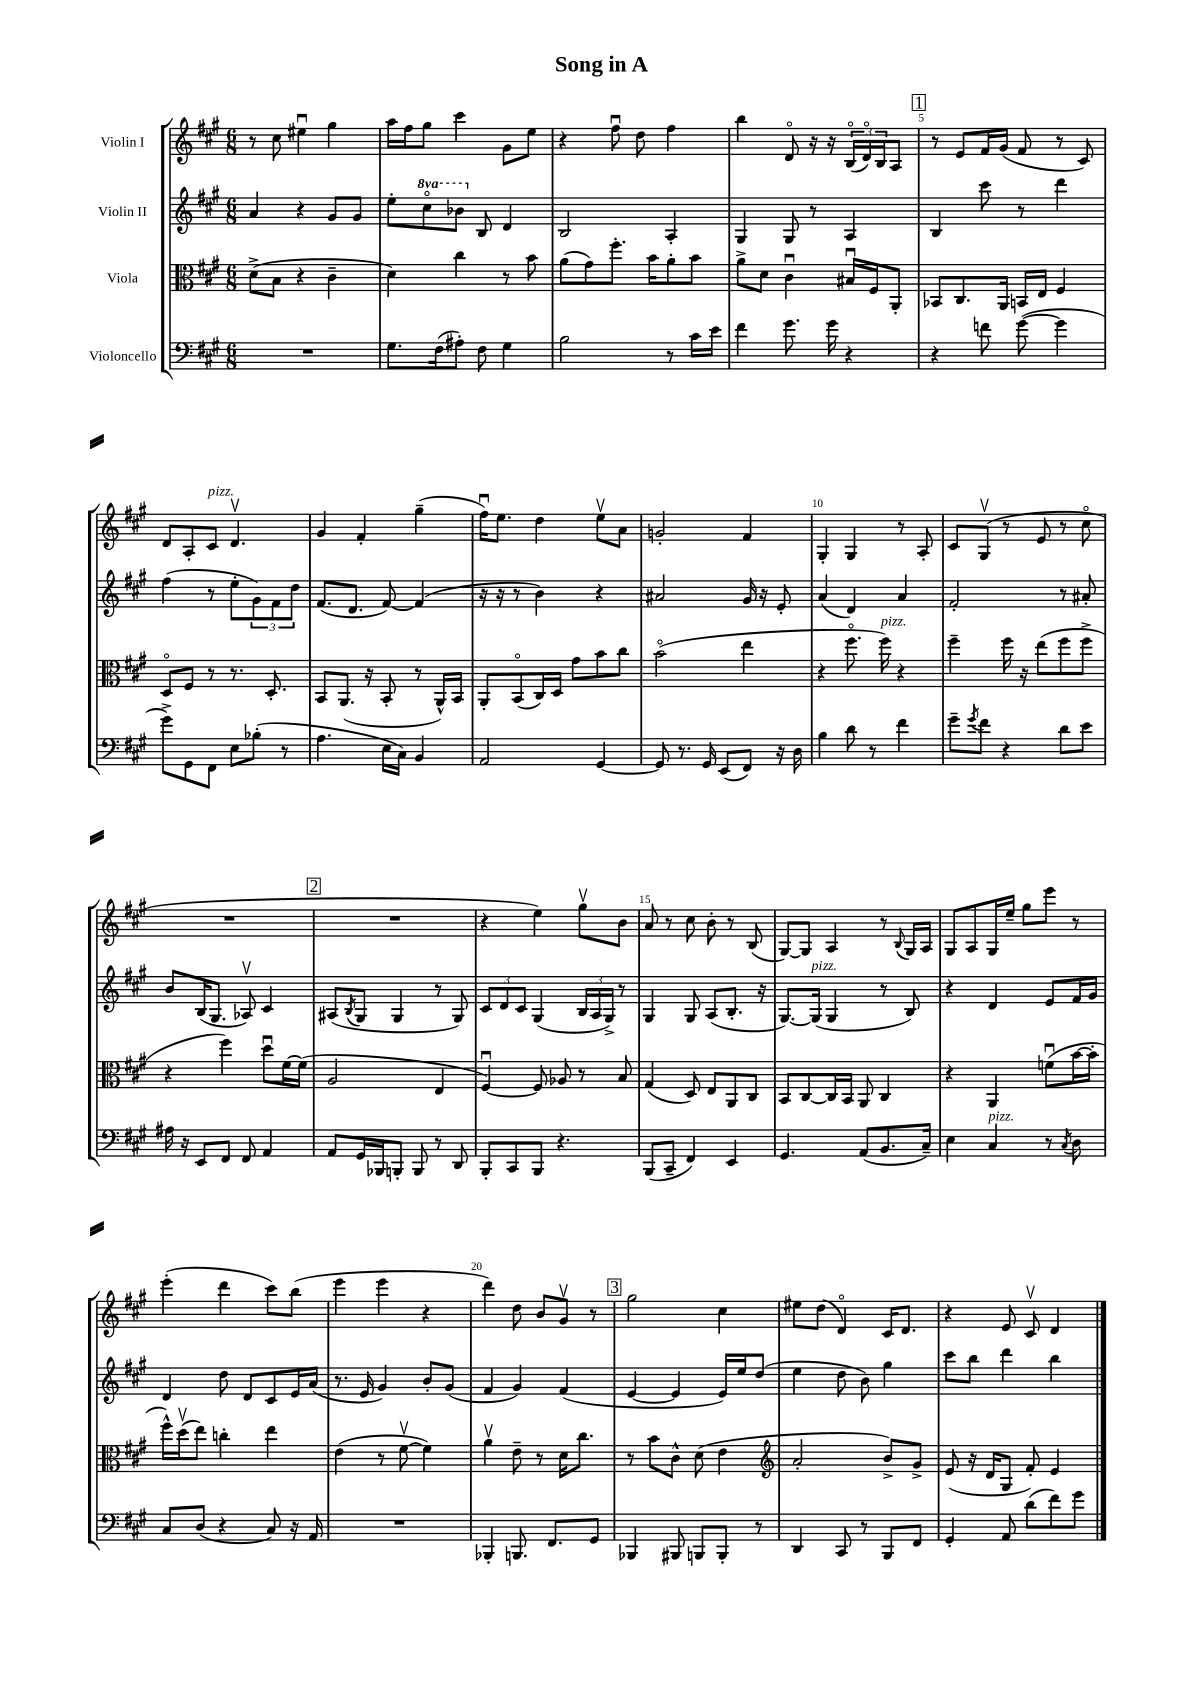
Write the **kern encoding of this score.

**kern	**kern	**kern	**kern
*staff4	*staff3	*staff2	*staff1
*clefF4	*clefC3	*clefG2	*clefG2
*k[f#c#g#]	*k[f#c#g#]	*k[f#c#g#]	*k[f#c#g#]
*M6/8	*M6/8	*M6/8	*M6/8
2.r	(8d^	4a	8r
.	8B	.	8cc#
.	4r	4r	4ee#u
.	4c#~	8g#	4gg#
.	.	8g#	.
=	=	=	=
8.G#	4d)	8ee'	16aa
.	.	.	16ff#
.	.	8ccc#o	8gg#
(16F#	.	.	.
8A#')	4cc#	8bb-	4ccc#
8F#	.	8B	.
4G#	8r	4d	8g#
.	8b	.	8ee
=	=	=	=
2B	(8a	2B	4r
.	8g#)	.	.
.	8.ff#'	.	8ff#u
.	.	.	8dd
.	16b	.	.
8r	8a'	4A'	4ff#
16c#	8b	.	.
16e	.	.	.
=	=	=	=
4f#	8a^	4G#	4bb
.	8d	.	.
8.g#	4c#u	8G#	8do
.	.	8r	16r
16g#	.	.	16r
4r	16B#u	4A	(24Bo
.	.	.	24do)
.	16F#	.	.
.	.	.	24B
.	8AA'	.	8A
=	=	=	=
4r	8BB-	4B	8r
.	8.C#	.	8e
8f	.	8ccc#	16f#
.	16AA	.	(16g#
([8g#	16BB	8r	8f#
.	16E	.	.
4g#]	4F#	4ddd	8r
.	.	.	8c#)
=	=	=	=
8g#^)	8Do	(4ff#	8d
8GG#	8F#	.	8A'
8FF#	8r	8r	8c#
8E	8.r	8ee'	4.dv
(8B-'	.	12g#)	.
.	8.D'	.	.
.	.	12f#	.
8r	.	.	.
.	.	12dd	.
=	=	=	=
4.A	8BB	(8.f#	4g#
.	(8.AA	.	.
.	.	8.d	.
.	.	.	4f#'
.	16r	.	.
16E	8BB'	[8f#)	.
16C#)	.	.	.
4BB	8r	(4f#]	(4gg#~
.	16AA^^)	.	.
.	16BB	.	.
=	=	=	=
2AA	8AA'	16r	16ff#u)
.	.	16r	8.ee
.	(8BBo	8r	.
.	16C#)	4b)	4dd
.	16D	.	.
.	8g#	.	.
[4GG#	8b	4r	8eev
.	8cc#	.	8a
=	=	=	=
8GG#]	(2bo	2a#	2g'
8.r	.	.	.
16GG#	.	.	.
(8EE	.	.	.
8FF#)	4ee	16g#	4f#
.	.	16r	.
16r	.	8e'	.
16D	.	.	.
=	=	=	=
4B	4r	(4a	4G#'
8d	8.ff#o	4d)	4G#
8r	.	.	.
.	16ff#)	.	.
4f#	4r	4a	8r
.	.	.	8A'
=	=	=	=
8g#~	4ff#~	2f#'	8c#
8qg#	.	.	.
8f#	.	.	(8G#v
4r	16ff#	.	8r
.	16r	.	.
.	(8ee	.	8e
8d	8ff#	8r	8r
8e	8ff#^	8a#'	8cc#o
=	=	=	=
16A#	4r	8b	2.r
16r	.	.	.
8EE	.	(16B	.
.	.	8.G#	.
8FF#	4ff#)	.	.
8FF#	.	8A-v)	.
4AA	8ddu	4c#	.
.	[16f#	.	.
.	(16f#]	.	.
=	=	=	=
8AA	2A	(8A#	2.r
.	.	8qB	.
16GG#	.	8G#	.
16BBB-	.	.	.
8BBB'	.	4G#	.
8BBB	.	.	.
8r	4E	8r	.
8DD	.	8G#)	.
=	=	=	=
8BBB'	[4F#u)	12c#	4r
.	.	12d	.
8CC#	.	.	.
.	.	12c#	.
8BBB	8F#]	(4G#	4ee)
4.r	8A-	.	.
.	8r	24B	8gg#v
.	.	24A	.
.	.	24G#^)	.
.	8B	8r	8b
=	=	=	=
(8BBB	(4G#	4G#	8a
8CC#~	.	.	8r
4FF#)	8D)	8G#	8cc#
.	8E	(8A	8b'
4EE	8AA	8.B'	8r
.	8C#	.	(8B
.	.	16r	.
=	=	=	=
4.GG#	8BB	[8.G#)	[8G#)
.	[8C#	.	8G#]
.	.	(16G#]	.
.	16C#]	4G#	4A
.	16BB	.	.
(8AA	8AA	.	.
8.BB	4C#	8r	8r
.	.	.	8qqB
.	.	8B)	16G#
16C#~)	.	.	16A
=	=	=	=
4E	4r	4r	8G#
.	.	.	8A
4C#	4AA	4d	16G#
.	.	.	16ee~
.	.	.	8gg#
8r	(8fu	8e	8eee
8qC#	.	.	.
8D	[16b	16f#	8r
.	16b']	16g#	.
=	=	=	=
8C#	16ff#^^)	4d	(4eee'
.	(16ddv	.	.
(8D	8ee)	.	.
4r	4cc'	8dd	4ddd
.	.	8d	.
8C#)	4ee	8c#	8ccc#)
16r	.	16e	(8bb
16AA	.	(16a	.
=	=	=	=
2.r	(4e	8.r	4eee
.	.	16e	.
.	8r	4g#)	4eee
.	[8f#v	.	.
.	4f#])	8b'	4r
.	.	(8g#	.
=	=	=	=
4BBB-'	4av	4f#	4ddd)
8.BBB	8e~	4g#)	8dd
.	8r	.	8b
8.FF#	.	.	.
.	16d	(4f#	8g#v
.	8.cc#	.	.
8GG#	.	.	8r
=	=	=	=
4BBB-	8r	[4e	2gg#
.	8b	.	.
8BBB#	8c#^^	4e]	.
8BBB	(8d	.	.
8BBB'	4e	16e)	4cc#
.	.	16ee	.
8r	.	(8dd	.
=	=	=	=
*	*clefG2	*	*
4DD	2a'	4ee	8ee#
.	.	.	(8dd
8CC#	.	8dd	4do)
8r	.	8b)	.
8BBB	8b^)	4gg#	16c#
.	.	.	8.d
8FF#	8g#^	.	.
=	=	=	=
4GG#'	(8e	8ccc#	4r
.	16r	8bb	.
.	16d	.	.
8AA	8G#	4ddd	8e
(8d	8f#')	.	8c#v
8f#)	4e	4bb	4d
8g#	.	.	.
==	==	==	==
*-	*-	*-	*-
